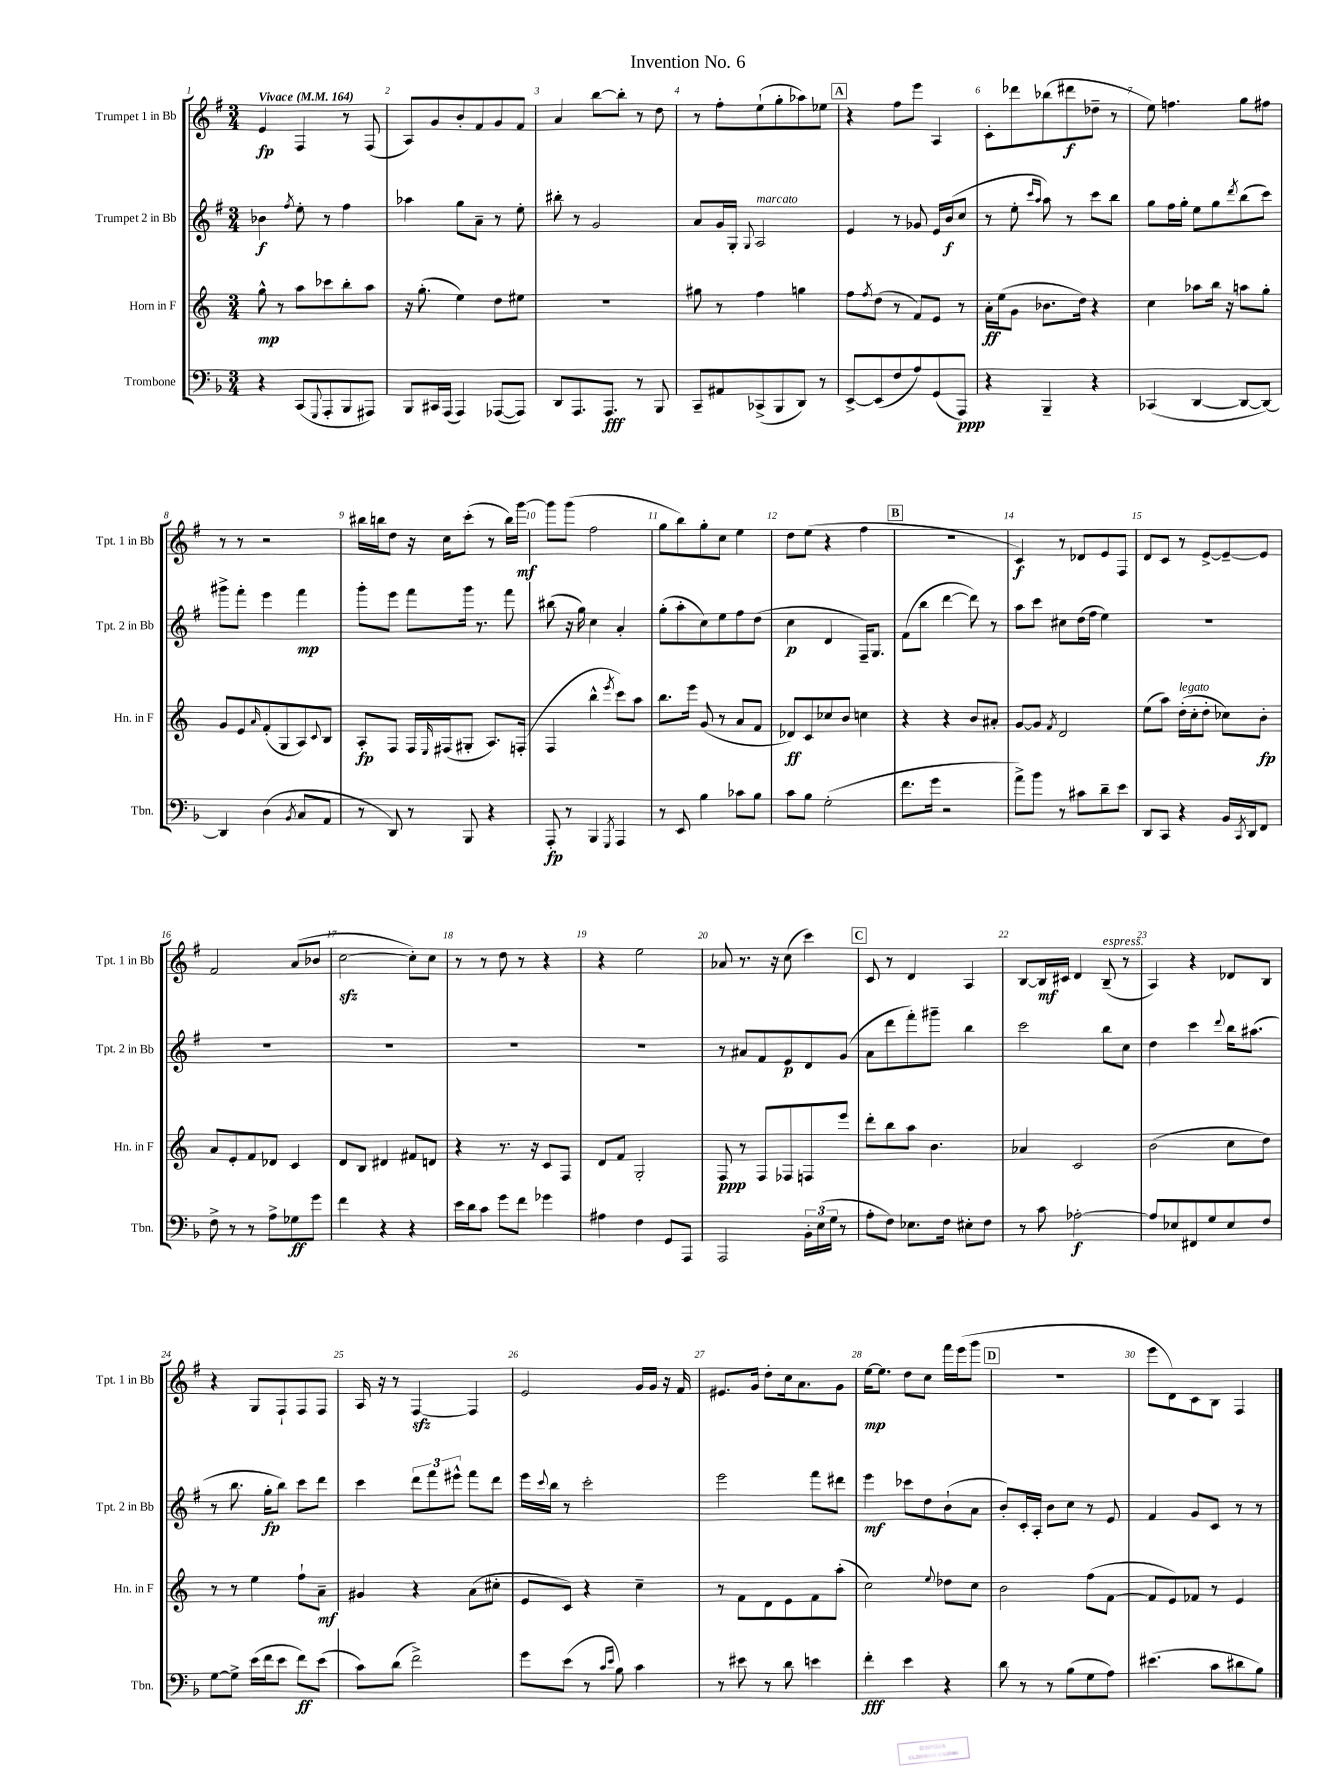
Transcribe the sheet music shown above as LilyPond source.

\header { title = "Invention No. 6" }
<<
\new StaffGroup <<
\new Staff = "s0" \with { instrumentName = "Trumpet 1 in Bb" shortInstrumentName = "Tpt. 1 in Bb" } {
    \clef treble \key g \major \numericTimeSignature \time 3/4 \tempo "Vivace" 4 = 164
    e'4\fp fis4 r8 fis8( |
    a8) g'8 b'8-. fis'8 g'8 fis'8 |
    a'4 b''8~ b''8-. r8 d''8 |
    r8 fis''8-. e''8-!( g''8-. aes''8) ees''8 |
    \mark \markup { \box "A" } r4 fis''8 e'''8 a4 |
    c'8-. des'''8 bes''8( dis'''8\f des''8-- r8 |
    e''8) f''4. g''8 fis''8 |
    r8 r8 r2 |
    bis''16 b''16 d''8 r16 c''16 c'''8-.( r8 b''16) g'''16~\mf |
    g'''8 g'''8( fis''2 |
    g''8 b''8) g''8-. c''8 e''4 |
    d''8 e''8( r4 fis''4 |
    \mark \markup { \box "B" } R2. |
    c'4\f) r8 des'8 e'8 fis8 |
    d'8 c'8 r8 e'8~-> e'8~-- e'8 |
    fis'2 a'8( bes'8 |
    c''2~\sfz c''8-.) c''8 |
    r8 r8 d''8 r8 r4 |
    r4 e''2 |
    aes'8 r8. r16 c''8( c'''4) |
    \mark \markup { \box "C" } c'8 r8 d'4 a4 |
    b8~ b16\mf cis'16 d'4 b8--^\markup { \italic "espress." }( r8 |
    a4) r4 des'8 b8 |
    r4 g8 fis8-! fis8 fis8 |
    a16 r16 r8 fis4~\sfz fis4 |
    e'2 g'16 g'16 r16 fis'16 |
    eis'8. g'16 d''8-. c''16 a'8. g'8 |
    e''16~\mp e''8. d''8 c''8 fis'''16 e'''16( g'''8 |
    \mark \markup { \box "D" } R2. |
    e'''8 d'8) c'8 b8 fis4 \bar "|." |
}
\new Staff = "s1" \with { instrumentName = "Trumpet 2 in Bb" shortInstrumentName = "Tpt. 2 in Bb" } {
    \clef treble \key g \major \numericTimeSignature \time 3/4
    bes'4\f \acciaccatura { fis''8 } e''8-. r8 fis''4 |
    aes''4 g''8 a'8-- r8 e''8-. |
    bis''8-. r8 g'2 |
    a'8 g'16 g16-. \appoggiatura { g8 } a2^\markup { \italic "marcato" } |
    \mark \markup { \box "A" } e'4 r8 ges'8 e'16 b'16\f( c''8 |
    r8 e''8-. \grace { c'''16 a''16 } a''8) r8 c'''8 b''8 |
    g''8 fis''16 g''16-. e''8 g''8 \acciaccatura { d'''8 } b''8( c'''8) |
    gis'''8-> fis'''8-. e'''4 fis'''4\mp |
    g'''8-. e'''8 fis'''8 g'''16 r8. fis'''8 |
    bis''8( r16 g''16) c''4 a'4-. |
    g''8-.( a''8-. c''8) e''8 fis''8 d''8( |
    c''4\p d'4 fis16--) g8. |
    \mark \markup { \box "B" } fis'8( b''8 d'''4~ d'''8) r8 |
    a''8 c'''8 cis''8 d''16( fis''16 e''4) |
    R2. |
    R2. |
    R2. |
    R2. |
    R2. |
    r8 ais'8 fis'8 e'8\p d'8 g'8( |
    \mark \markup { \box "C" } a'8 d'''8 fis'''8-.) gis'''8-- b''4 |
    c'''2 b''8 c''8 |
    d''4 c'''4 \appoggiatura { d'''8 } b''16 ais''8.( |
    r8 b''8. g''16-.\fp b''8) c'''8 d'''8 |
    c'''4 \tuplet 3/2 { d'''8 fis'''8 eis'''8-^ } fis'''8 d'''8 |
    e'''16 \appoggiatura { c'''8 } b''16 r8 c'''2-. |
    e'''2 fis'''8 dis'''8 |
    e'''4\mf ces'''8 d''8 b'8-!( a'8 |
    \mark \markup { \box "D" } b'8-.) c'16-. a16-. b'8 c''8 r8 e'8 |
    fis'4 g'8 c'8 r8 r8 \bar "|." |
}
\new Staff = "s2" \with { instrumentName = "Horn in F" shortInstrumentName = "Hn. in F" } {
    \clef treble \key c \major \numericTimeSignature \time 3/4
    g''8-^\mp r8 a''8 ces'''8 b''8-. a''8 |
    r16 g''8.-.( e''4) d''8 eis''8 |
    R2. |
    gis''8 r8 f''4 g''4 |
    \mark \markup { \box "A" } f''8 \acciaccatura { f''8 } d''8( r8 f'8) e'8 r8 |
    a'16-.\ff e''16( g'8 bes'8. d''16) r4 |
    c''4 aes''8 b''16 r16 a''8 g''8-. |
    g'8 e'8 \grace { a'16 } f'8-.( g8 a8) \appoggiatura { c'8 } b8 |
    a8-.\fp f8 f16 \grace { e16 } fis16( gis8-. a8.) f16-.( |
    f4 b''4-^ \acciaccatura { e'''8 } c'''8) a''8 |
    b''8. e'''16 g'8( r8 a'8 f'8 |
    des'8\ff) c'8 ces''8 b'8 c''4 |
    \mark \markup { \box "B" } r4 r4 b'8 ais'8-. |
    g'8~ g'8 \acciaccatura { f'8 } d'2 |
    e''8( a''8) d''16-.^\markup { \italic "legato" }( c''16-. d''8-. ces''8) b'8-.\fp |
    a'8 e'8-. f'8 des'8 c'4 |
    d'8 b8 dis'4 fis'8 d'8 |
    r4 r8. r16 c'8 f8 |
    d'8 f'8 g2-. |
    f8\ppp r8 f8 fes8 f8 e'''8 |
    \mark \markup { \box "C" } d'''8-. b''8 a''8 b'4. |
    aes'4 c'2 |
    b'2( c''8 d''8) |
    r8 r8 e''4 f''8-! a'8--\mf |
    gis'4 r4 a'8( cis''8-. |
    e'8 c'8) r4 c''4-- |
    r8 f'8 d'8 e'8 f'8 a''8-.( |
    c''2) \appoggiatura { e''8 } des''8 c''8 |
    \mark \markup { \box "D" } b'2 f''8( f'8~ |
    f'8 e'8) fes'8 r8 e'4 \bar "|." |
}
\new Staff = "s3" \with { instrumentName = "Trombone" shortInstrumentName = "Tbn." } {
    \clef bass \key f \major \numericTimeSignature \time 3/4
    r4 c,8( \appoggiatura { g,,8 } a,,8-. bes,,8 ais,,8) |
    bes,,8 cis,16 a,,16( a,,4) aes,,8~( aes,,8) |
    d,8 a,,8. a,,8.\fff r8 bes,,8 |
    c,8-- ais,8 ces,8->( bes,,8 d,8) r8 |
    \mark \markup { \box "A" } e,8~-> e,8( f8 a8) g,8( a,,8\ppp) |
    r4 bes,,4-- r4 |
    ces,4( d,4~ d,8~ d,8~) |
    d,4 d4( \acciaccatura { bes,8 } c8 a,8 |
    r8 d,8) r8 bes,,8 r4 |
    a,,8-.\fp r8 bes,,4 \acciaccatura { g,,8 } a,,4 |
    r8 e,8 bes4 ces'8 bes8 |
    c'8 bes8 g2-.( |
    \mark \markup { \box "B" } f'8. g'16 r2 |
    a'8->) bes'8 r8 cis'8 d'8-- e'8 |
    d,8 c,8 r4 bes,16 \acciaccatura { c,8 } d,16 f,8 |
    f8-> r8 r8 a8-> ges8\ff g'8 |
    f'4 r4 r4 |
    e'16 d'16 c'8 g'8 f'8 ges'4 |
    ais4 f4 g,8 a,,8 |
    a,,2 \tuplet 3/2 { bes,16-. e16( g16 } r8 |
    \mark \markup { \box "C" } a8-. f8) ees8. f16 eis8-. f8 |
    r8 c'8 aes2~-.\f |
    aes8 ees8 fis,8 g8 ees8 f8 |
    g8~ g8-> e'16( f'16 e'8 f'8\ff) e'8( |
    c'8) d'8( f'2->) |
    g'8 e'8( r8 \grace { c'16 e'16 } bes8) c'4 |
    r8 eis'8 r8 d'8 e'4 |
    f'4-.\fff e'4 r4 |
    \mark \markup { \box "D" } d'8 r8 r8 bes8( g8 a8) |
    eis'4.( c'8 dis'8 bes8) \bar "|." |
}
>>
>>
\layout { \context { \Score \override BarNumber.break-visibility = ##(#f #t #t) barNumberVisibility = #all-bar-numbers-visible } }
